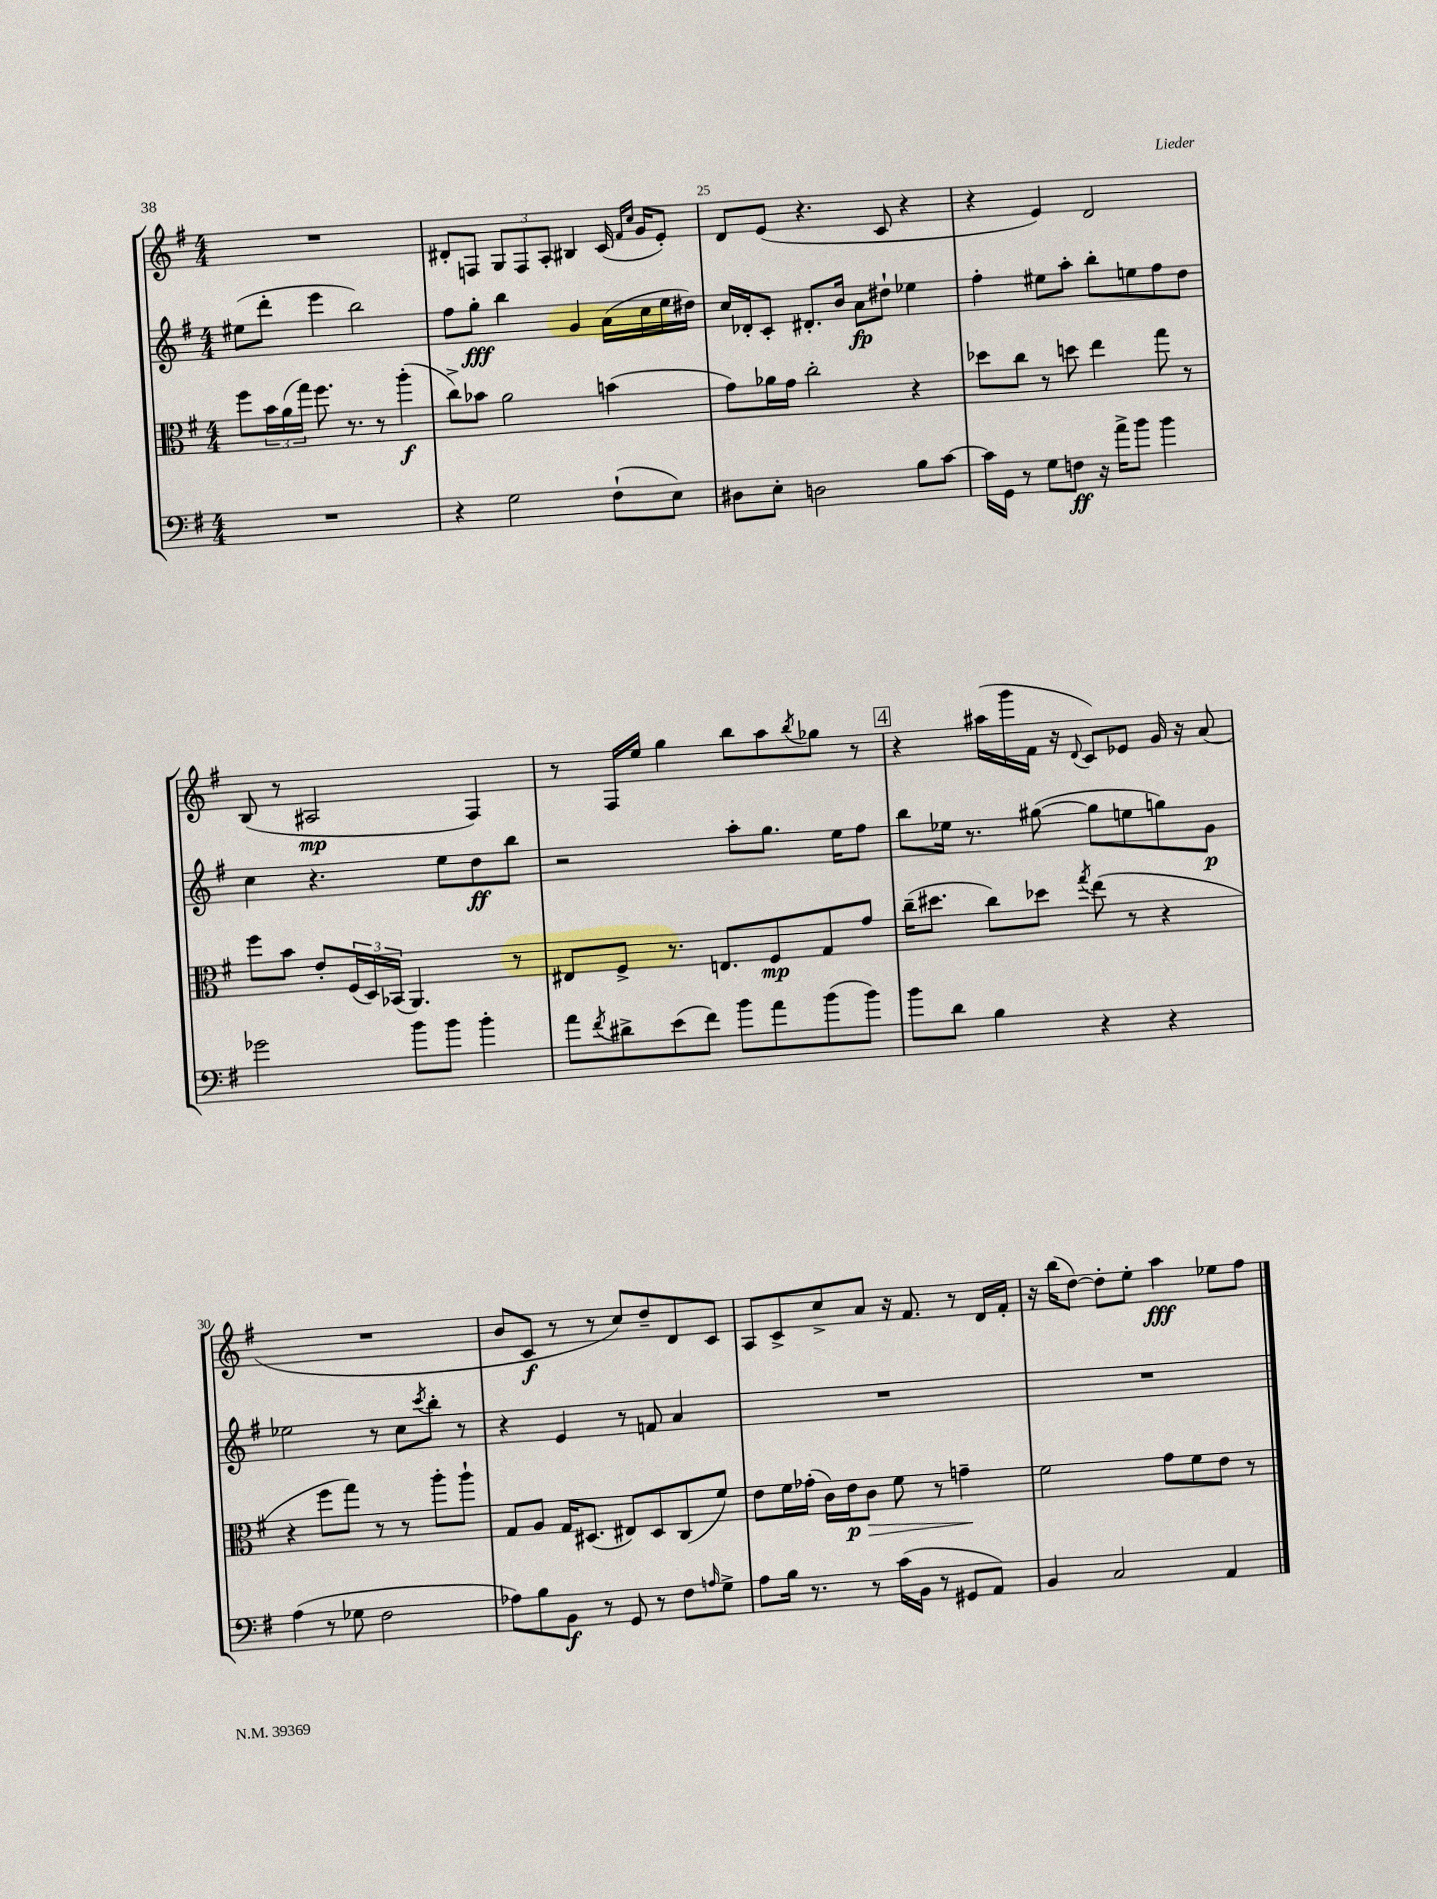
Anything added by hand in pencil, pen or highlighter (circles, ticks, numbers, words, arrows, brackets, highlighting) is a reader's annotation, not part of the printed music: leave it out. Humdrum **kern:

**kern	**kern	**kern	**kern
*staff4	*staff3	*staff2	*staff1
*clefF4	*clefC3	*clefG2	*clefG2
*k[f#]	*k[f#]	*k[f#]	*k[f#]
*M4/4	*M4/4	*M4/4	*M4/4
1r	8ff#	(8ee#	1r
.	24b	8ddd'	.
.	(24a	.	.
.	24gg)	.	.
.	8.ff#	4eee	.
.	8.r	.	.
.	.	2bb)	.
.	8r	.	.
.	(4aa'	.	.
=	=	=	=
4r	8cc^)	8ff#	8d#'
.	8b-	8gg'	8F
2G	2a	4bb	12G
.	.	.	12F
.	.	.	12A'
.	.	4g	4B#
(8F#`	(4b	(16a	(16c
.	.	.	16qqf#
.	.	.	16qqcc
.	.	16cc	16g
8E)	.	16ee	8e')
.	.	16dd#)	.
=	=	=	=
8D#	8g)	16cc	8d
.	.	16d-'	.
8E'	16a-	8c'	(8e
.	16g	.	.
2D	2cc'	8.d#'	4.r
.	.	16b	.
.	.	8a	.
.	.	8dd#`	8c
8B	4r	4ee-	4r
[8c	.	.	.
=	=	=	=
16c]	8dd-	4ff#'	4r
16GG	.	.	.
8r	8cc	.	.
8G	8r	8ee#	4e)
8F	8dd	8aa'	.
16r	4ee	8bb'	2d
16a^	.	.	.
8b	.	8ee	.
4b	8gg	8ff#	.
.	8r	8dd	.
=	=	=	=
2g-	8ff#	4cc	(8B
.	8b	.	8r
.	8e'	4.r	2A#
.	(24F#	.	.
.	24D)	.	.
.	(24BB-	.	.
8b	4.AA)	.	.
8b	.	8ee	.
4b'	.	8dd	4F#)
.	8r	8bb	.
=	=	=	=
8a	8E#	2r	8r
8qf#	.	.	.
8d#^	8F#^	.	16F#
.	.	.	16ee
(8e	8.r	.	4gg
8f#)	.	.	.
.	8.E	.	.
8b	.	8aa'	8bb
8a	8F#	8.gg	8aa
.	.	.	8qbb
(8b	8G	.	8gg-
.	.	16ee	.
8b)	8g	8ff#	8r
=	=	=	=
8b	(16cc~	8bb	4r
.	8.dd#	.	.
8d	.	16ee-	.
.	.	8.r	.
4B	8cc)	.	(16aa#
.	.	.	16ggg
.	8dd-	([8gg#	16f#
.	.	.	16r
.	8qgg	.	8qqd
4r	(8ee	8gg#]	8c)
.	8r	8ee	8e-
4r	4r	8gg)	16g
.	.	.	16r
.	.	8g	(8a
=	=	=	=
(4A	4r	2ee-	1r
8r	8ff#	.	.
8G-	8gg)	.	.
2F#	8r	8r	.
.	8r	8cc	.
.	.	8qccc	.
.	8aa'	8bb'	.
.	8aa`	8r	.
=	=	=	=
8A-)	8G	4r	8b
8B	8A	.	8c
8BB	16G	4e	8r
.	(8.D#	.	.
8r	.	.	8r
8GG	8E#)	8r	8cc)
8r	8D#	8f	8dd~
8F#	(8C	4a	8d
16qqA	.	.	.
8G^	8f#)	.	8c
=	=	=	=
8A	8e	1r	8A
16B	16f#	.	8c^
8.r	(16g-'	.	.
.	16c)	.	8cc^
.	16e	.	.
8r	8c	.	8a
(16c	8f#	.	16r
16BB	.	.	8.f#
8r	8r	.	.
8GG#	4g~	.	8r
8AA)	.	.	16d
.	.	.	16f#'
=	=	=	=
4BB	2f#	1r	16r
.	.	.	(16bb
.	.	.	[8dd)
2C	.	.	8dd']
.	.	.	8ee'
.	8g	.	4aa
.	8f#	.	.
4AA	8e	.	8ee-
.	8r	.	8ff#
==	==	==	==
*-	*-	*-	*-
